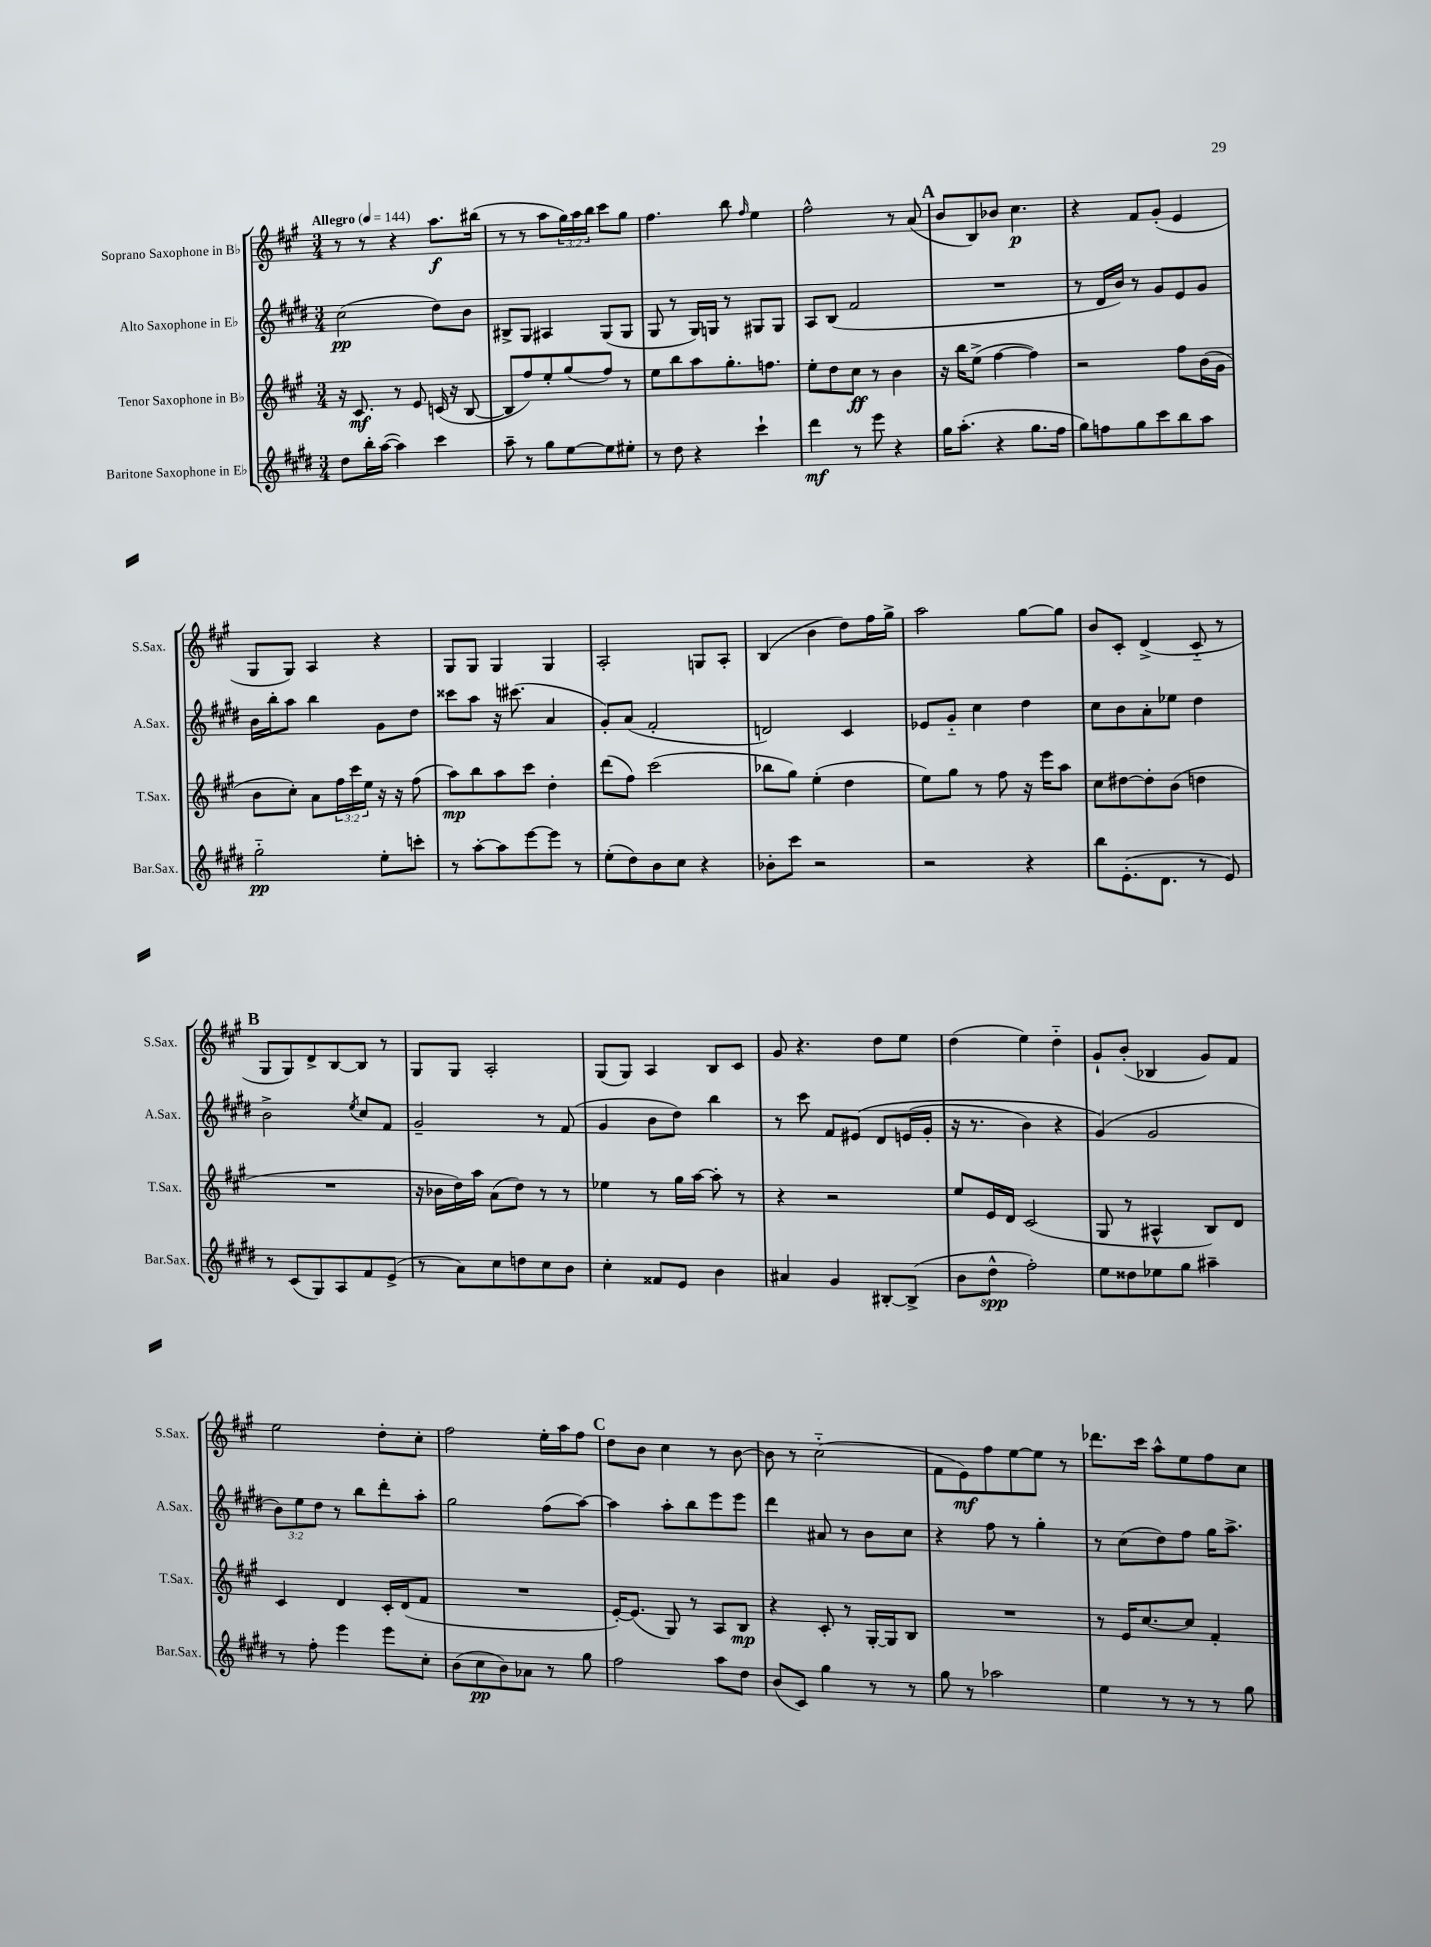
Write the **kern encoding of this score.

**kern	**kern	**kern	**kern
*staff4	*staff3	*staff2	*staff1
*clefG2	*clefG2	*clefG2	*clefG2
*k[f#c#g#d#]	*k[f#c#g#]	*k[f#c#g#d#]	*k[f#c#g#]
*M3/4	*M3/4	*M3/4	*M3/4
*MM144	*MM144	*MM144	*MM144
8dd#	16r	(2cc#	8r
.	8.c#	.	.
16bb'	.	.	8r
([16aa	.	.	.
4aa])	8r	.	4r
.	8e	.	.
4ccc#	(16c	8dd#)	8.aa
.	16r	.	.
.	[8B	8b	.
.	.	.	(16bb#
=	=	=	=
8aa~	8B]	8B#^	8r
8r	8ff#)	8G#	8r
8gg#	8ee'	4A#	8aa
[8ee	(8gg#	.	24gg#)
.	.	.	24aa
.	.	.	24bb
8ee]	8ff#)	(8G#	8ccc#
8ee#'	8r	8G#	8gg#
=	=	=	=
8r	8ee	8G#	4.ff#
8dd#	8bb	8r	.
4r	8aa	16G#)	.
.	.	16G	.
.	8.gg#'	8r	8bb
.	.	.	16qqff#
4ccc#`	.	8G#	4ee
.	8.ff	.	.
.	.	8G#	.
=	=	=	=
4ddd#	8ee'	8A	2ff#^^
.	8dd	(8B	.
8r	8cc#	2f#	.
8eee	8r	.	.
4r	4b	.	8r
.	.	.	(8a
=	=	=	=
16gg#	16r	2.r	8b
(8.aa'	16bb	.	.
.	(8ee^	.	8B)
4r	[4ff#	.	8b-
.	.	.	4.cc#
8.gg#	4ff#])	.	.
16ff#	.	.	.
=	=	=	=
8gg#)	2r	8r	4r
8ff	.	16d#	.
.	.	16b)	.
8gg#	.	8r	8f#
8ccc#	.	8g#	(8g#'
8bb	8ff#	8e	4e
8aa	(16b	8g#	.
.	16g#	.	.
=	=	=	=
2gg#'~	8b	16b	8G#
.	.	16bb'	.
.	8cc#')	8aa	8G#)
.	8a	4bb	4A
.	24ff#	.	.
.	24ccc#	.	.
.	24ee	.	.
8ee'	16r	8g#	4r
.	16r	.	.
8ccc'	(8ff#	8dd#	.
=	=	=	=
8r	8aa)	8ccc##	8G#
[8aa'	8bb	8aa	8G#
8aa]	8aa	16r	4G#
.	.	(8.ccc#	.
[8eee	8ccc#	.	.
8eee]	4dd'	4a	4G#
8r	.	.	.
=	=	=	=
(8ee'	(8ddd	8g#')	2A'
8dd#)	8ff#)	(8a	.
8b	(2ccc#	2f#'	.
8cc#	.	.	.
4r	.	.	8G
.	.	.	8A'
=	=	=	=
8b-'	8bb-	2d)	(4B
8ccc#	8gg#)	.	.
2r	(4ee'	.	4b
.	4dd	4c#	8dd)
.	.	.	16ff#
.	.	.	16gg#^
=	=	=	=
2r	8ee)	8e-	2aa
.	8gg#	8g#'~	.
.	8r	4cc#	.
.	8ff#	.	.
4r	16r	4dd#	[8gg#
.	16eee	.	.
.	8aa	.	8gg#]
=	=	=	=
8bb	8cc#	8cc#	8b
(8.e'	[8dd#	8b	8c#'
.	8dd#']	8a'	(4d^
8.d#	.	.	.
.	(8b	8ee-	.
8r	4dd	4dd#	8c#'~
8e)	.	.	8r
=	=	=	=
8r	2.r	2b^	8G#
(8c#	.	.	8G#)
8G#)	.	.	8d^
8A	.	.	[8B
.	.	8qee	.
8f#	.	8cc#	8B]
(8e^	.	8f#	8r
=	=	=	=
8r	16r	2g#~	8G#
.	16b-	.	.
8a)	16dd)	.	8G#
.	16aa	.	.
8cc#	(8a	.	2A'
8dd	8dd)	.	.
8cc#	8r	8r	.
8b	8r	(8f#	.
=	=	=	=
4cc#'	4ee-	4g#	(8G#
.	.	.	8G#)
8f##	8r	8b	4A
8e	16gg#	8dd#)	.
.	[16aa	.	.
4b	8aa']	4bb	8B
.	8r	.	8c#
=	=	=	=
4a#	4r	8r	8g#
.	.	8ccc#	4.r
4g#	2r	8f#	.
.	.	&(8e#	.
[8B#'	.	8d#	8dd
(8B#^]	.	(16e	8ee
.	.	16g#'	.
=	=	=	=
8b	8ee	16r	(4dd
.	.	8.r	.
8dd#^^	16e	.	.
.	16d	.	.
2ff#')	(2c#	4b)	4ee)
.	.	4r	4dd'~
=	=	=	=
8ee	8G#	(4g#&)	8g#`
8dd##	8r	.	(8b'
8ee-	4A#^^	2g#	4B-
8gg#	.	.	.
4aa#~	8B)	.	8g#)
.	8d	.	8f#
=	=	=	=
8r	4c#	12b)	2ee
.	.	12ee	.
8ff#'	.	.	.
.	.	12dd#	.
4eee	4d	8r	.
.	.	8bb	.
8eee	16c#'	8ddd#'	8dd'
.	(16d	.	.
8cc#'	8f#	8aa'	8cc#'
=	=	=	=
(8b	2.r	2gg#	2ff#
8cc#	.	.	.
8b)	.	.	.
8a-	.	.	.
8r	.	(8ff#	16ee'
.	.	.	16aa
8gg#	.	[8aa)	8ff#
=	=	=	=
2ff#	[16e')	4aa]	8dd
.	(8.e]	.	.
.	.	.	8b
.	8G#)	8aa'	4cc#
.	8r	8bb	.
8aa	8A	8eee	8r
8dd#	8B	8eee	[8b
=	=	=	=
(8b	4r	4ddd#	8b]
8c#)	.	.	8r
4gg#	8c#'	8a#	(2cc#'~
.	8r	8r	.
8r	[16G#'	8b	.
.	16G#]	.	.
8r	8B	8cc#	.
=	=	=	=
8gg#	2.r	4r	8f#
8r	.	.	8e)
2aa-	.	8ff#	8ff#
.	.	8r	[8ee
.	.	4gg#'	8ee]
.	.	.	8r
=	=	=	=
4ee	8r	8r	8.ddd-
.	16e	(8cc#	.
.	[8.cc#	.	16ccc#
8r	.	8dd#)	8aa^^
8r	8cc#]	8ff#	8ee
8r	4f#'	16gg#	8ff#
.	.	8.aa^	.
8gg#	.	.	8cc#
==	==	==	==
*-	*-	*-	*-
